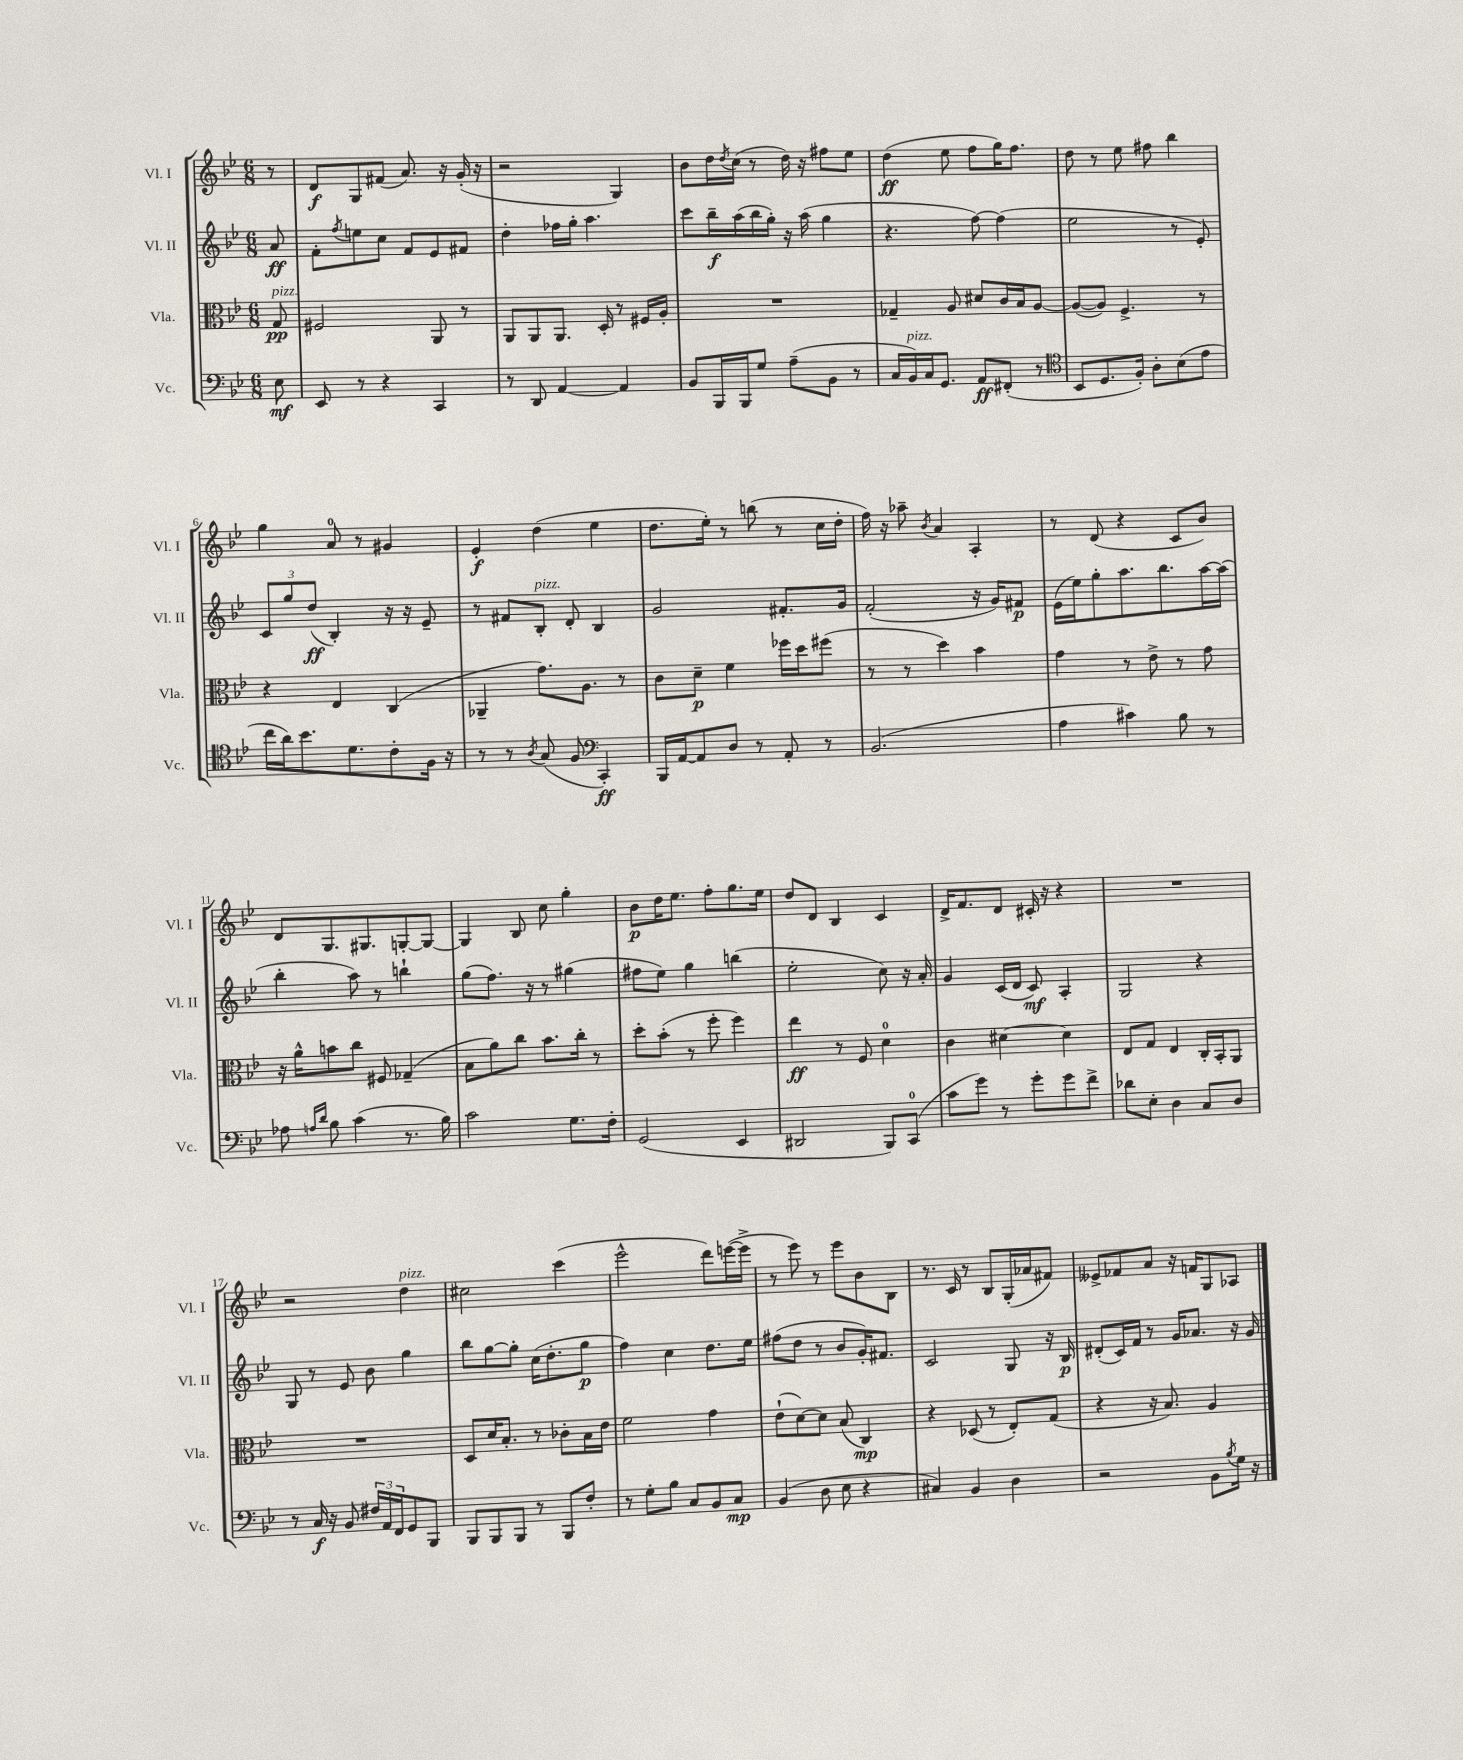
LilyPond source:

<<
\new StaffGroup <<
\new Staff = "s0" \with { instrumentName = "Vl. I" shortInstrumentName = "Vl. I" } {
    \clef treble \key bes \major \numericTimeSignature \time 6/8 \partial 8
    r8 |
    d'8\f g8 fis'8( a'8.) r16 g'16-.( r16 |
    r2 g4) |
    bes'8 d''16 \acciaccatura { d''8 } c''16( r8 d''16) r16 fis''8 ees''8 |
    d''4\ff( ees''8 f''8 g''16) f''8. |
    d''8 r8 ees''8 fis''8 bes''4 |
    g''4 a'8-0 r8 gis'4 |
    ees'4-.\f d''4( ees''4 |
    d''8. ees''16-.) r8 b''8( r8 c''16 d''16-. |
    f''16) r16 aes''8-- \acciaccatura { bes'8 } a'4 a4-. |
    r8 d'8( r4 c'8 bes'8) |
    d'8 g8. gis8. g8~-. g8~ |
    g4 bes8 c''8 g''4-. |
    bes'8\p d''16 ees''8. f''8-. g''8. ees''16 |
    d''8 d'8 bes4 c'4 |
    d'16-> f'8. d'8 cis'16-. r16 r4 |
    R2. |
    r2 d''4^\markup { \italic "pizz." } |
    cis''2 c'''4( |
    ees'''2-^ d'''8) e'''16~( e'''16-> |
    r8 ees'''8) r8 ees'''8 bes'8 bes8 |
    r8. c'16 r8 bes8 g16-.( aes'16 fis'8) |
    eeses'8-> fes'8 a'8 r16 f'16 g8 aes8 \bar "|." |
}
\new Staff = "s1" \with { instrumentName = "Vl. II" shortInstrumentName = "Vl. II" } {
    \clef treble \key bes \major \numericTimeSignature \time 6/8 \partial 8
    a'8\ff |
    f'8-. \acciaccatura { f''8 } e''8 c''8 f'8 ees'8 fis'8 |
    d''4-. fes''16 g''16-. a''4. |
    c'''8 bes''16--\f a''16( bes''16 g''16-.) r16 a''16( g''4 |
    r4. f''8~) f''4( |
    ees''2 r8 ees'8-.) |
    \tuplet 3/2 { c'8 g''8 d''8\ff( } bes4-.) r16 r16 ees'8-- |
    r8 fis'8 bes8-.^\markup { \italic "pizz." } d'8-. bes4 |
    g'2 fis'8.-. g'16 |
    f'2-.( r16 g'16) fis'8\p |
    ees'16( ees''16) g''8-. a''8. bes''8. a''16~ a''16( |
    bes''4-. a''8) r8 b''4-! |
    g''8( f''8.) r16 r8 gis''4( |
    fis''8 ees''8) g''4 b''4( |
    ees''2-. c''8) r16 a'16-. |
    g'4 c'16( d'16 c'8\mf) a4-. |
    g2 r4 |
    g8 r8 ees'8 bes'8 g''4 |
    bes''8 g''8~ g''8-. c''16( d''8.-. g''8\p |
    f''4) c''4 d''8. ees''16 |
    fis''8( d''8 r8 bes'8 g'16-.) fis'8. |
    c'2 g8 r16 bes16\p |
    dis'8-.( c'16) f'16 r8 g'16 aes'8. r16 g'16 \bar "|." |
}
\new Staff = "s2" \with { instrumentName = "Vla." shortInstrumentName = "Vla." } {
    \clef alto \key bes \major \numericTimeSignature \time 6/8 \partial 8
    g8\pp^\markup { \italic "pizz." } |
    fis2 a,8 r8 |
    a,8 a,8 a,8. d16-. r8 fis16 a16-. |
    R2. |
    ges4-- a8 dis'8 c'16 bes16 a8~ |
    a8~( a8) f4.-> r8 |
    r4 ees4 c4( |
    aes,4-- g'8.) a8. r8 |
    c'8 d'8--\p f'4 fes''16 d''16 fis''8( |
    r8 r8 d''4) bes'4 |
    g'4 r8 ees'8-> r8 g'8 |
    r16 a'16-^ b'8 c''8 fis8 ges4--( |
    bes8 a'8) c''8 bes'8. c''16-. r8 |
    d''8-. bes'8-.( r8 f''8-. f''4) |
    ees''4\ff r8 f8 d'4-0 |
    c'4 dis'4~ dis'4 |
    ees8 g8 ees4 c16-. bes,16-. a,8 |
    R2. |
    d8 d'16 bes8.-. r8 ces'8-. bes16 ees'16 |
    f'2 g'4 |
    ees'8-!( d'8~) d'8 bes8( c4\mp) |
    r4 des8( r8 ees8-.) g8( |
    r4 r16 bes8.) a4 \bar "|." |
}
\new Staff = "s3" \with { instrumentName = "Vc." shortInstrumentName = "Vc." } {
    \clef bass \key bes \major \numericTimeSignature \time 6/8 \partial 8
    ees8\mf |
    ees,8 r8 r4 c,4 |
    r8 d,8 a,4~ a,4 |
    bes,8 bes,,16 bes,,16 g8 a8--( bes,8 r8 |
    c16 bes,16^\markup { \italic "pizz." }) c16 g,8. a,8\ff fis,8-.( r8 |
    \clef tenor bes,8 d8. f16-.) a8-. bes8( ees'8 |
    c''16 a'16) bes'8. d'8. c'8-. f16 r16 |
    r8 r8 \acciaccatura { a8 } g8( f8 \clef bass c,4-.\ff) |
    bes,,16 a,16~ a,8 d8 r8 a,8-. r8 |
    bes,2.( |
    a4 cis'4) bes8 r8 |
    aes8 \grace { a16 d'16 } bes8 c'4( r8. bes16) |
    c'2 g8. f16-. |
    g,2( ees,4 |
    dis,2 bes,,8) c,8-0( |
    c'8 g'8) r8 g'8-. g'8 f'8-> |
    des'8 ees8-. d4 c8 d8 |
    r8 c16\f r16 bes,8 \tuplet 3/2 { fis16 a,16 f,16 } g,8 bes,,8 |
    bes,,8 bes,,8 bes,,8 r8 bes,,8 f8-. |
    r8 g8-. bes8 c8 bes,8 c8\mp |
    bes,4( d8 ees8 r4 |
    cis4) bes,4 d4 |
    r2 bes,8 \acciaccatura { bes8 } g16 r16 \bar "|." |
}
>>
>>
